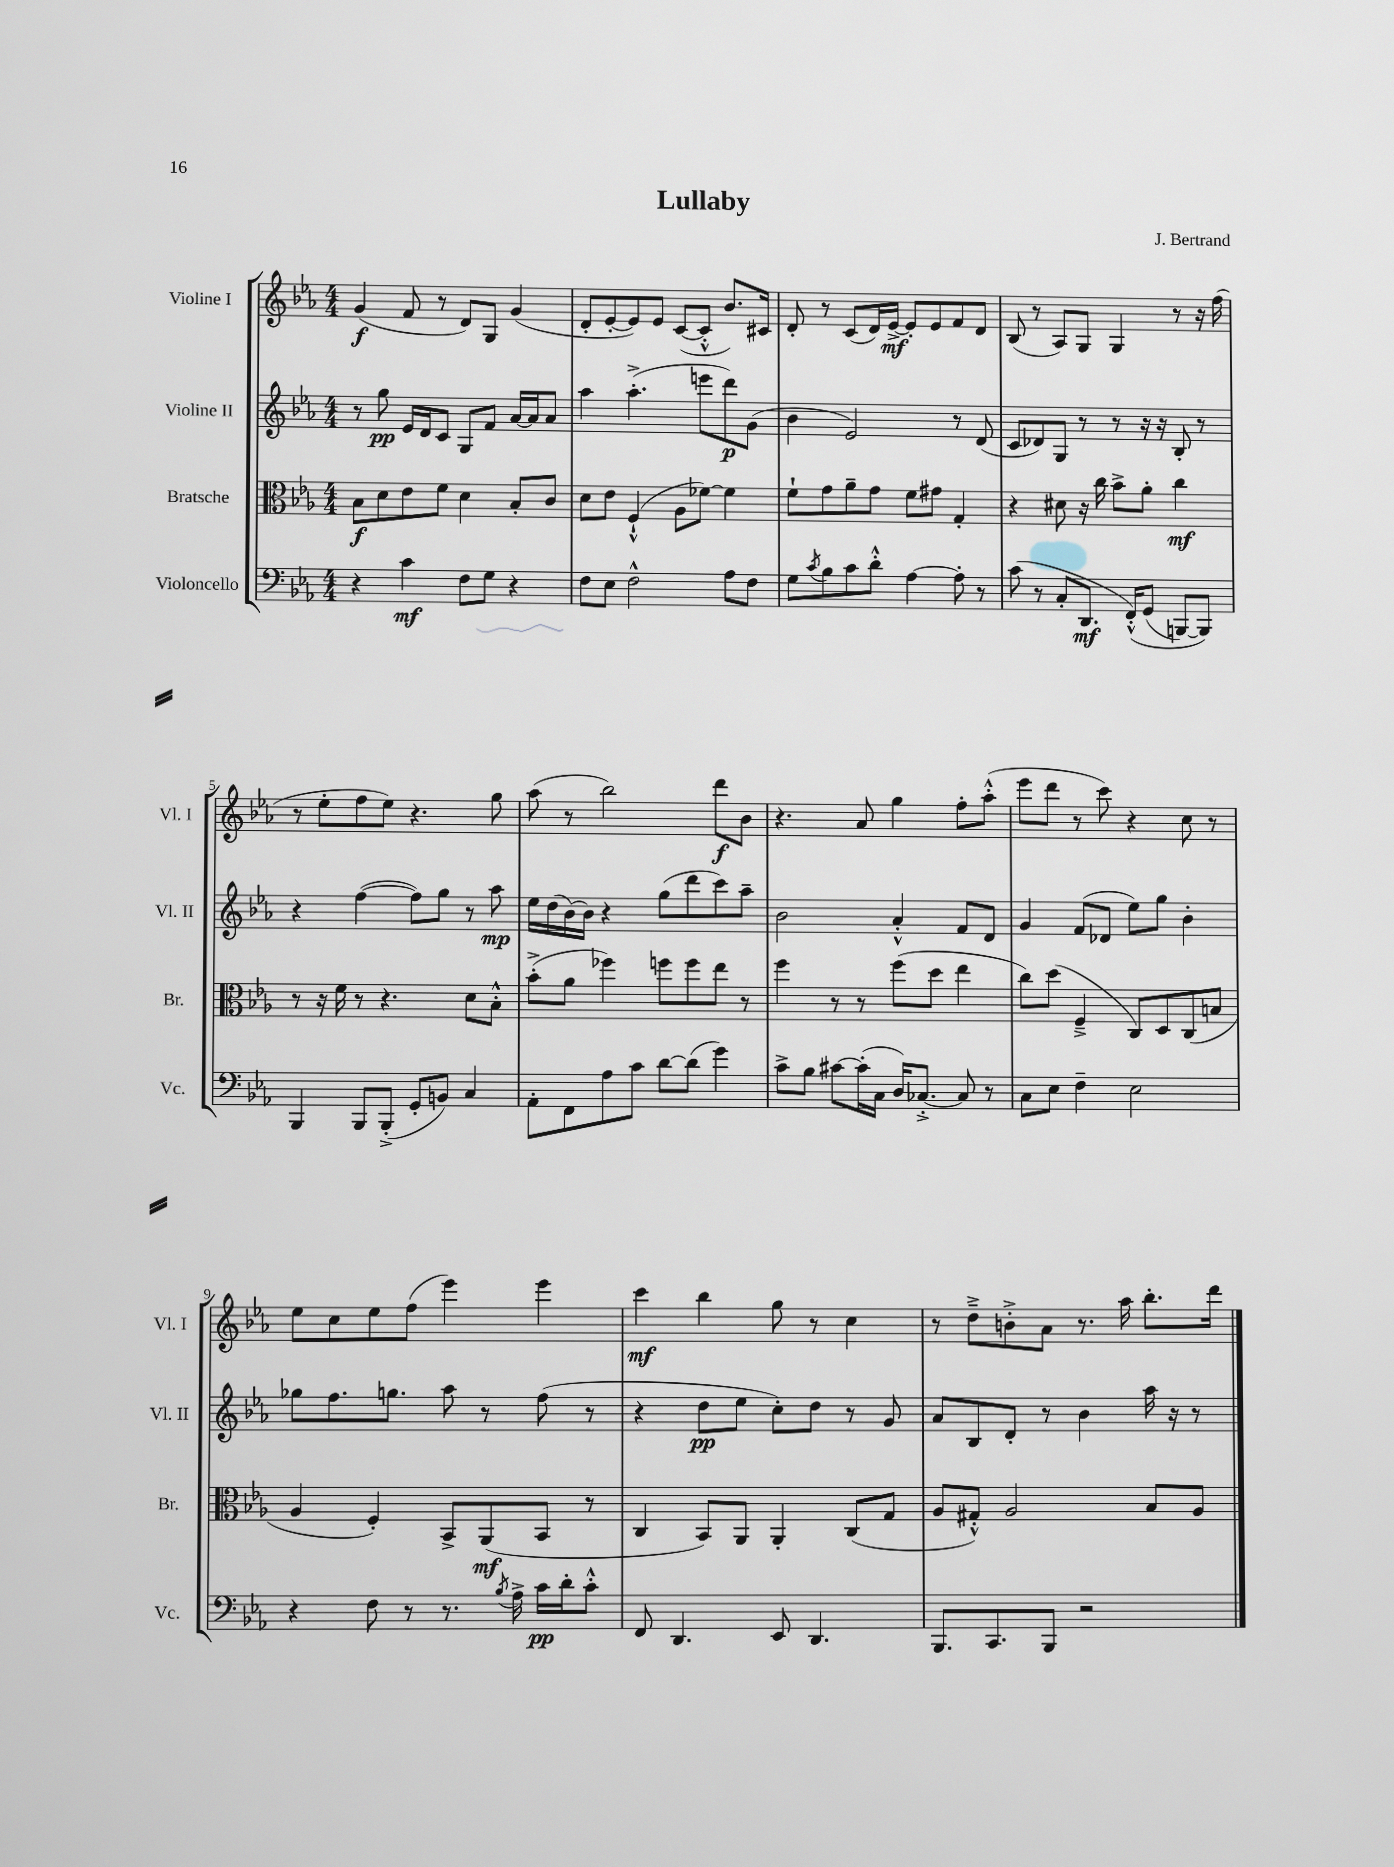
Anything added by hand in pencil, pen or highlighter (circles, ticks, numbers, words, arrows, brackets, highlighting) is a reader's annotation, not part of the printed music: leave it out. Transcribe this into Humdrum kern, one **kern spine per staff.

**kern	**kern	**kern	**kern
*staff4	*staff3	*staff2	*staff1
*clefF4	*clefC3	*clefG2	*clefG2
*k[b-e-a-]	*k[b-e-a-]	*k[b-e-a-]	*k[b-e-a-]
*M4/4	*M4/4	*M4/4	*M4/4
4r	8B-	8r	(4g
.	8d	8gg	.
4c	8e-	16e-	8f
.	.	16d	.
.	8f	8c	8r
8F	4d	8G	8d)
8G	.	8f	8G
4r	8B-'	[16a-	(4g
.	.	16a-]	.
.	8c	8a-	.
=	=	=	=
8F	8d	4aa-	8d'
8E-	8e-	.	[8e-'
2F^^	(4F`^^	(4.aa-'^	8e-])
.	.	.	8e-
.	8A-	.	([8c
.	[8f-)	8eee	8c'^^]
8A-	4f-]	8ddd)	8.b-)
8F	.	(8g	.
.	.	.	16c#
=	=	=	=
8G	8f`	4b-	8d'
8qc	.	.	.
8B-	8g	.	8r
8c	8a-~	2e-)	(8c
8d'^^	8g	.	16d)
.	.	.	[16e-^
[4A-	8f	.	8e-']
.	8g#	.	8e-
8A-']	4G'	8r	8f
8r	.	(8d	8d
=	=	=	=
(8c	4r	8c	(8B-
8r	.	8d-)	8r
8C'	8d#	8G	8A-)
8.DD	16r	8r	8G
.	16cc	.	.
.	8b-^	8r	4G
&(16FF'^^)	.	.	.
(8GG	8a-'	16r	.
.	.	16r	.
[8BBB)	4cc	8B-'	8r
8BBB]&)	.	8r	16r
.	.	.	(16ff
=	=	=	=
4BBB-	8r	4r	8r
.	16r	.	8ee-'
.	16f	.	.
8BBB-	8r	([4ff	8ff
(8BBB-'^	4.r	.	8ee-)
8GG'	.	8ff])	4.r
8BB)	.	8gg	.
4C	8d	8r	.
.	8B-'^^	8aa-	8gg
=	=	=	=
8AA-'	(8b-'^	16ee-	(8aa-
.	.	(16dd	.
8FF	8a-	[16b-)	8r
.	.	16b-]	.
8A-	4ff-)	4r	2bb-)
8c	.	.	.
[8d	8ff	(8gg	.
(8d]	8ff	8ddd	.
4g)	8ee-	8ccc)	8ddd
.	8r	8aa-~	8b-
=	=	=	=
8c^	4ff	2b-	4.r
8B-	.	.	.
[8c#	8r	.	.
(16c#']	8r	.	8a-
16C	.	.	.
16D)	(8ff	4a-'^^	4gg
[8.C-'^	.	.	.
.	8dd	.	.
8C-]	4ee-	8f	8ff'
8r	.	8d	(8aa-'^^
=	=	=	=
8C	8cc)	4g	8eee-
8E-	(8dd	.	8ddd
4F~	4F~^	(8f	8r
.	.	8d-	8ccc)
2E-	8C)	8ee-)	4r
.	8D	8gg	.
.	(8C	4b-'	8cc
.	8B	.	8r
=	=	=	=
4r	4A-	8gg-	8ee-
.	.	8.ff	8cc
8F	4F')	.	8ee-
.	.	8.gg	.
8r	.	.	(8ff
8.r	8BB-^	8aa-	4eee-)
.	(8AA-	8r	.
8qB-	.	.	.
16A-^	.	.	.
16c	8BB-	(8ff	4eee-
16d'	.	.	.
8c'^^	8r	8r	.
=	=	=	=
8FF	4C	4r	4ccc
4.DD	.	.	.
.	8BB-)	8dd	4bb-
.	8AA-	8ee-	.
8EE-	4AA-'	8cc')	8gg
4.DD	.	8dd	8r
.	(8C	8r	4cc
.	8G	8g	.
=	=	=	=
8.BBB-	8A-	8a-	8r
.	8G#'^^)	8B-	8dd~^
8.CC	.	.	.
.	2A-	8d'	8b'^
8BBB-	.	8r	8a-
2r	.	4b-	8.r
.	.	.	16aa-
.	8B-	16aa-	8.bb-'
.	.	16r	.
.	8A-	8r	.
.	.	.	16ddd
==	==	==	==
*-	*-	*-	*-
